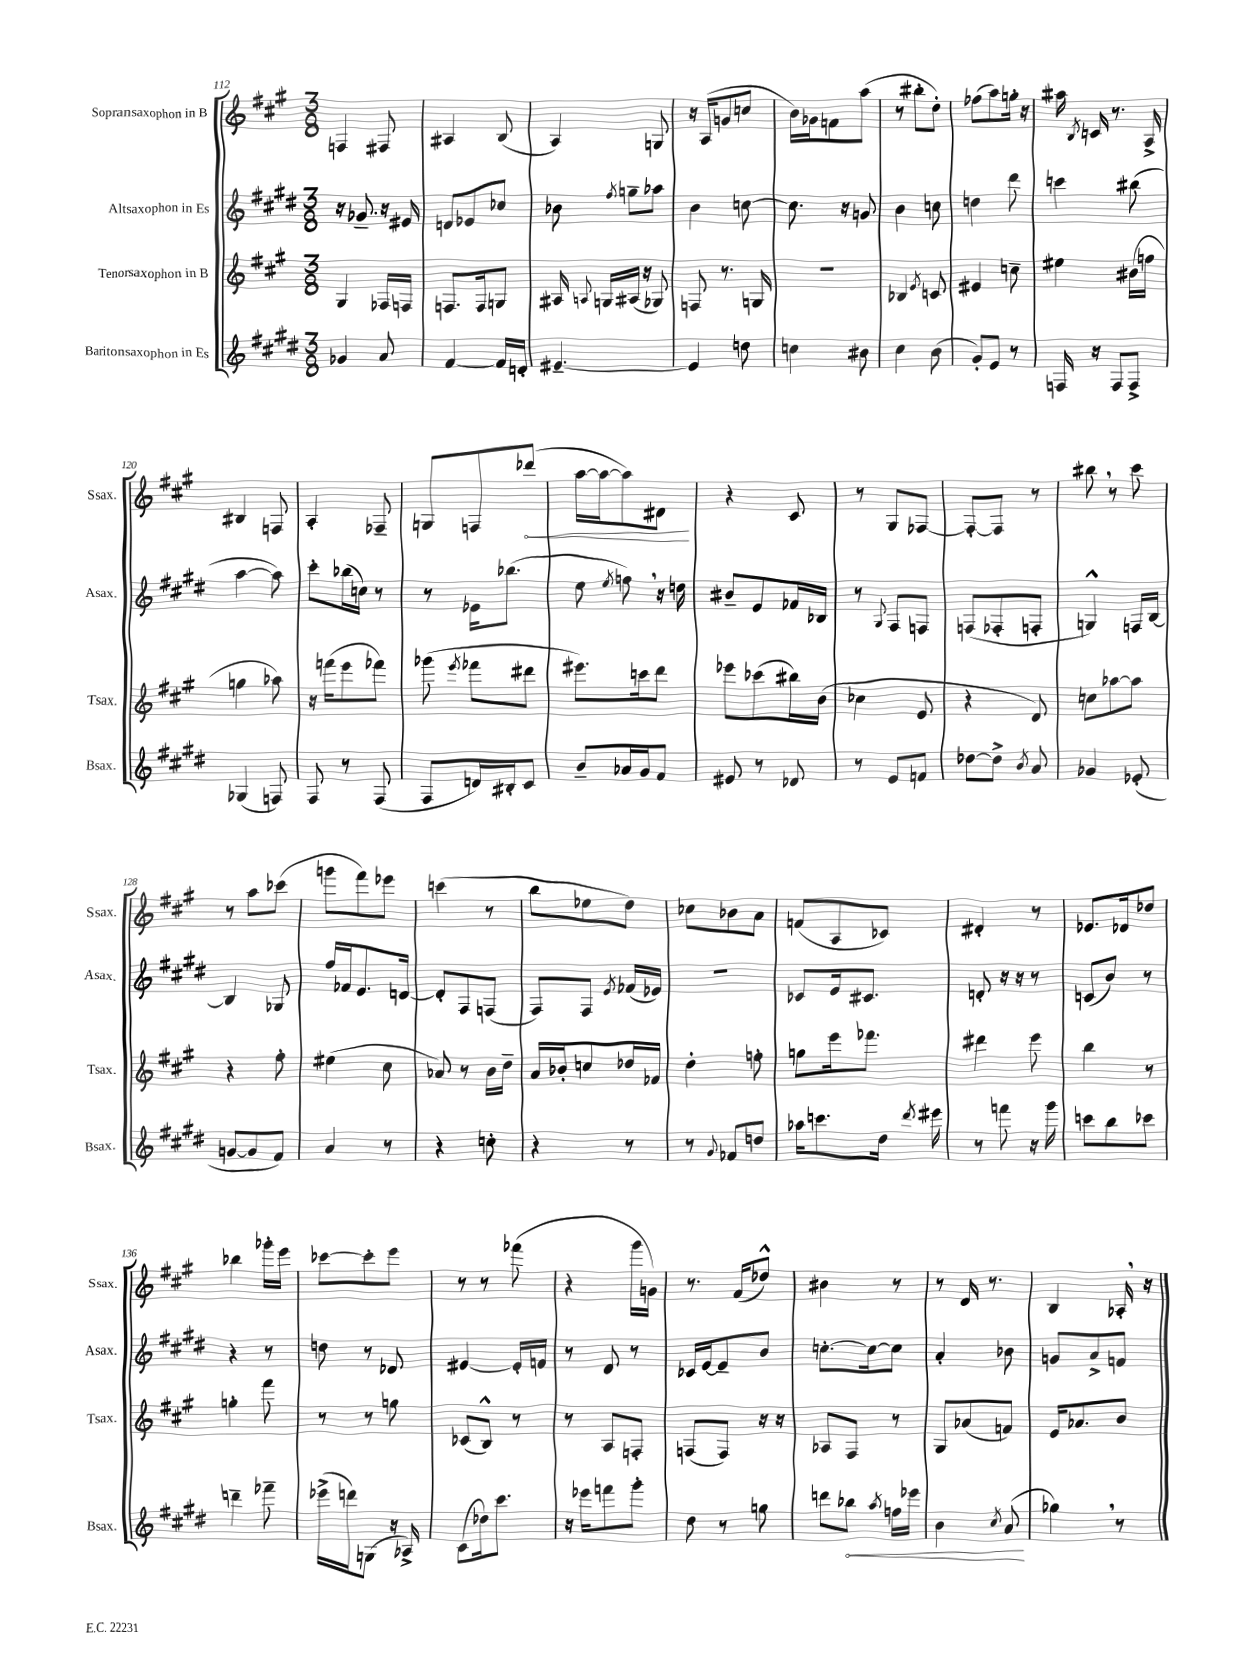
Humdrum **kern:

**kern	**kern	**kern	**kern
*staff4	*staff3	*staff2	*staff1
*clefG2	*clefG2	*clefG2	*clefG2
*k[f#c#g#d#]	*k[f#c#g#]	*k[f#c#g#d#]	*k[f#c#g#]
*M3/8	*M3/8	*M3/8	*M3/8
4g-	4G#	16r	4F
.	.	8.g-~	.
8a	16F-	16r	8F#
.	16F	16e#	.
=	=	=	=
[4f#	8.F	8d	4A#
.	.	8e-	.
.	16F	.	.
16f#]	8G	8cc-	(8B
16d'	.	.	.
=	=	=	=
[4.e#~	16A#	8b-	4A)
.	8qqA	.	.
.	16G	.	.
.	.	8qff#	.
.	(16A#	8gg~	.
.	16r	.	.
.	8G-)	8aa-	8G
=	=	=	=
4e#]	8F	4b	16r
.	.	.	(16A
.	8.r	.	8g
8dd	.	[8cc	8cc
.	16G	.	.
=	=	=	=
4cc	4.r	8.cc]	16b)
.	.	.	16g-
.	.	.	8f
.	.	16r	.
8b#	.	8g	(8aa
=	=	=	=
4cc#	4B-	4b	8r
.	.	.	8bb#'
.	8qe	.	.
(8b	8c	8cc	8dd')
=	=	=	=
8g#')	4e#	4dd	(8ff-
8e	.	.	8aa)
8r	8cc~	8ddd#	16gg'
.	.	.	16r
=	=	=	=
16F	4ee#	4ccc	16aa#
.	.	.	8qB
16r	.	.	16c
8F	.	.	8.r
8F^	(16b#	(8bb#	.
.	16ff	.	16A^
=	=	=	=
(4G-	4gg	[4aa	4B#
8F)	8aa-)	8aa])	8F
=	=	=	=
8F#	16r	8ccc#'	4A'
.	(16fff	.	.
8r	8eee	(16bb-	.
.	.	16cc)	.
(8F#	8fff-)	8r	8F-~
=	=	=	=
8F#	(8ggg-	8r	8G
.	8qeee	.	.
16d)	8fff-	16e-	8F
16B#'	.	(8.bb-	.
8c#	8ddd#	.	(8ddd-
=	=	=	=
8b~	8.eee#)	8ee	[16aa
.	.	.	16aa_
.	.	8qee	.
16a-	.	8ff)	8aa])
16g#	16ccc	.	.
8f#	8ddd	16r	8d#
.	.	16dd	.
=	=	=	=
8e#	8eee-	8b#~	4r
8r	(8ccc-	8e	.
8d-	16bb#)	16f-	8c#
.	(16b	16B-	.
=	=	=	=
8r	4cc-	8r	8r
.	.	8qqG#	.
8e	.	8F#	8G#
8f	8e	8F	[8F-
=	=	=	=
[8dd-	4r	(8F	8F-'_
8dd-^]	.	8F-'	8F-]
8qb	.	.	.
8a	8d)	8F'	8r
=	=	=	=
4g-	8cc	4G^^)	8bb#
.	[8aa-	.	8r
(8e-'	8aa-]	16F	8ccc#
.	.	[16B	.
=	=	=	=
[8g	4r	4B]	8r
8g]	.	.	8aa
8f#)	8ff#'	8G-	(8ccc-
=	=	=	=
4a	(4ee#	16ff#	8ggg
.	.	16f-	.
.	.	8.e	8fff#)
8r	8cc#	.	8eee-
.	.	[16d	.
=	=	=	=
4r	8a-)	8d']	(4ccc
.	8r	8F#	.
8cc'	16b	(8F	8r
.	16dd~	.	.
=	=	=	=
4r	16a	8F#)	8bb
.	16b-'	.	.
.	8cc	8F#	8ee-
.	.	8qe	.
8r	16dd-	(16f-	8dd)
.	16f-	16e-)	.
=	=	=	=
8r	4dd'	4.r	8cc-
8qqg#	.	.	.
8f-	.	.	8b-
8dd	8ff'	.	8a
=	=	=	=
16aa-	8gg	8c-	(8f
8.ccc	.	.	.
.	16eee	16e	8A
.	8.fff-	8.c#	.
16dd#	.	.	8c-)
8qddd#	.	.	.
16eee#	.	.	.
=	=	=	=
8r	4ddd#	8d'	4d#'
8fff	.	16r	.
.	.	16r	.
16r	8eee	8r	8r
16ggg#	.	.	.
=	=	=	=
8ccc	4bb	(8c	8.e-
8bb	.	8b)	.
.	.	.	16d-
8ccc-	8r	8r	8dd-
=	=	=	=
4ddd~	4gg'	4r	4bb-
8fff-~	8fff#	8r	16ggg-'
.	.	.	16eee
=	=	=	=
(16eee-^	8r	8dd	[8ccc-
16ddd)	.	.	.
(8G	8r	8r	8ccc-']
16r	8gg	8d-	8eee
16A-^)	.	.	.
=	=	=	=
(8c#	(8c-	[4e#	8r
16dd-)	8B^^)	.	8r
8.ccc#	.	.	.
.	8r	16e#']	(8fff-
.	.	16f	.
=	=	=	=
16r	8r	8r	4r
16eee-	.	.	.
8fff	8A	8d#	.
8ggg#'	8F'	8r	16ggg#
.	.	.	16g)
=	=	=	=
8dd#	(8F	16c-	8.r
.	.	[16e	.
8r	8F)	8e~]	.
.	.	.	(16f#
8gg	16r	8b	8dd-^^)
.	16r	.	.
=	=	=	=
8ddd	8A-	[8.cc'	4b#
8bb-	8F#	.	.
.	.	16cc_	.
8qaa	.	.	.
16ff	8r	8cc]	8r
16eee-	.	.	.
=	=	=	=
4b	8G#	4a'	8r
.	(8a-	.	16d
.	.	.	8.r
8qcc#	.	.	.
(8a	8f)	8b-	.
=	=	=	=
4gg-)	16e	8g	4B
.	8.a-	.	.
.	.	8a^	.
8r	8b	8f	16A-'
.	.	.	16r
==	==	==	==
*-	*-	*-	*-
